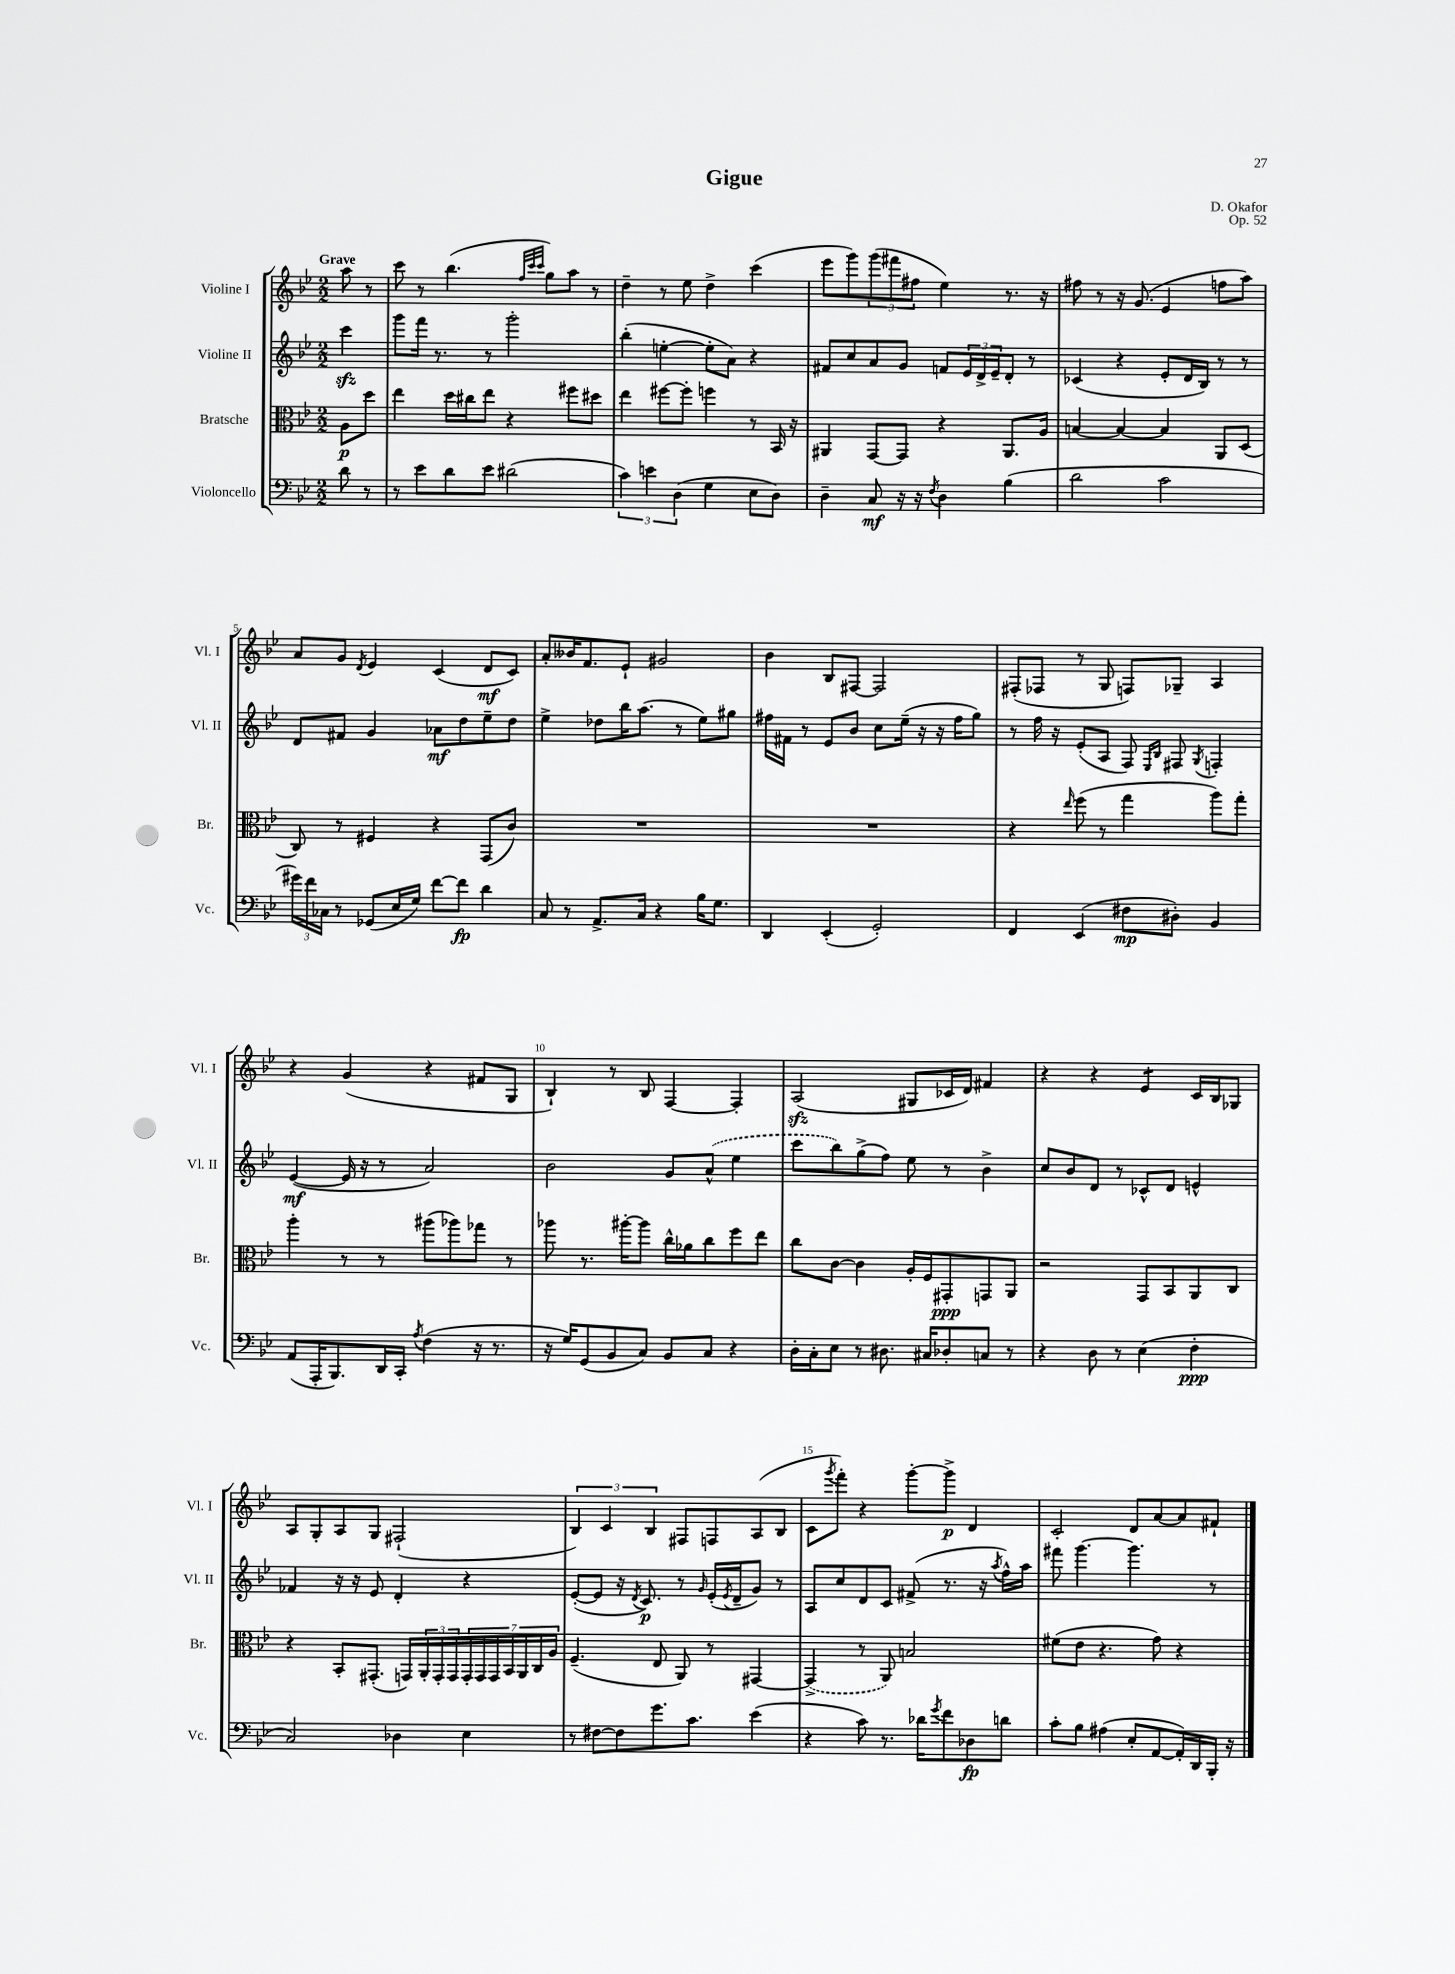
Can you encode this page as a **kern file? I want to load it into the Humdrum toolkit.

**kern	**kern	**kern	**kern
*staff4	*staff3	*staff2	*staff1
*clefF4	*clefC3	*clefG2	*clefG2
*k[b-e-]	*k[b-e-]	*k[b-e-]	*k[b-e-]
*M2/2	*M2/2	*M2/2	*M2/2
8d	8A	4ccc	8aa
8r	8dd	.	8r
=	=	=	=
8r	4ee-	8ggg	8ccc
8e-	.	16fff	8r
.	.	8.r	.
8d	16dd	.	(4.bb-
.	16cc#	.	.
8e-	8ee-	8r	.
(2d#	4r	2ggg'	.
.	.	.	32qqff
.	.	.	32qqccc
.	.	.	32qqccc
.	.	.	8gg)
.	8ff#	.	8aa
.	8dd#	.	8r
=	=	=	=
6c)	4ee-	(4bb-'	4dd~
6e	.	.	.
.	[8ff#	[4ee'	8r
(6D	.	.	.
.	8ff#']	.	8ee-
4G	4ff	8ee']	4dd^
.	.	8a)	.
8E-	8r	4r	(4ccc
8D)	16BB-	.	.
.	16r	.	.
=	=	=	=
4D~	4AA#	8f#	8eee-
.	.	8cc	8ggg)
8C	[8GG	8a	(12ggg
.	.	.	12fff#
16r	8GG]	8g	.
.	.	.	12ff#
16r	.	.	.
8qF	.	.	.
4D	4r	8f	4ee-)
.	.	24e-	.
.	.	24d^	.
.	.	24e-~	.
(4B-	8.AA#	8d'	8.r
.	.	8r	.
.	16A	.	16r
=	=	=	=
2d	[4B	(4c-	8ff#
.	.	.	8r
.	4B_	4r	16r
.	.	.	(8.g
2c	4B]	8e-'	4e-
.	.	16d	.
.	.	16B-)	.
.	8AA	8r	8ff
.	(8D	8r	8aa)
=	=	=	=
24g#)	8C)	8d	8a
24f	.	.	.
24C-	.	.	.
8r	8r	8f#	8g
.	.	.	8qd
(8GG-	4F#	4g	4e-
16E-	.	.	.
16G)	.	.	.
[8f	4r	8a-	(4c
8f]	.	8dd	.
4d	(8GG	8ee-~	8d
.	8c)	8dd	8c)
=	=	=	=
8C	1r	4ee-^	8a'
8r	.	.	16b--
.	.	.	8.f
8.AA^	.	8dd-	.
.	.	16bb-	8e-`
16C	.	(8.aa	.
4r	.	.	2g#
.	.	8r	.
16B-	.	8ee-)	.
8.G	.	.	.
.	.	8gg#	.
=	=	=	=
4DD	1r	16ff#	4b-
.	.	16f#	.
.	.	8r	.
(4EE-'	.	8e-	8B-
.	.	8b-	[8F#
2GG')	.	8cc	2F#]
.	.	(16ee-~	.
.	.	16r	.
.	.	16r	.
.	.	16ff#	.
.	.	8gg)	.
=	=	=	=
4FF	4r	8r	(8F#'
.	.	16ff	8F-
.	.	16r	.
.	16qqee-	.	.
(4EE-	(8ff	(8e-'	8r
.	8r	8A	8G
8F#	4gg	8F)	8F)
.	.	16qqE-	.
.	.	16qqB-	.
8D#')	.	8F#	8G-~
.	.	8qG	.
4BB-	8aa)	4F'	4A
.	8gg'	.	.
=	=	=	=
(8AA	4aa'	([4e-	4r
16AAA'	.	.	.
8.BBB-)	.	.	.
.	8r	16e-]	(4g
.	.	16r	.
16DD	8r	8r	.
16CC'	.	.	.
8qA	.	.	.
(4F	(8aa#	2a)	4r
.	8aa-)	.	.
16r	8gg-	.	8f#
8.r	.	.	.
.	8r	.	8G
=	=	=	=
16r	8aa-	2b-	4B-`)
16G)	.	.	.
(8GG	8.r	.	.
8BB-	.	.	8r
.	[16aa#'	.	.
8C)	8aa#]	.	8B-
8BB-	16cc^^	8g	[4F
.	16a-	.	.
8C	8cc	(8a^^	.
4r	8ff	4ee-	4F']
.	8ee-	.	.
=	=	=	=
16D'	8cc	8ccc	(2A
16C'	.	.	.
8E-	[8c	8bb-)	.
8r	4c]	(8gg^	.
8.D#	.	8ff)	.
.	16A'	8ee-	8G#
16C#	16F	.	.
8D-'	8GG#'	8r	16c-
.	.	.	16d)
8C	8GG	4b-^	4f#
8r	8AA	.	.
=	=	=	=
4r	2r	8cc	4r
.	.	8b-	.
8D	.	8d	4r
8r	.	8r	.
(4E-	8GG	8c-^^	4e-
.	8BB-	8d	.
4F'	8AA	4e^^	16c
.	.	.	16B-
.	8C	.	8G-
=	=	=	=
2C)	4r	4f-	8A
.	.	.	8G'
.	8BB-'	16r	8A
.	.	16r	.
.	(8.GG#'	8e-	8G
4D-	.	4d'	(2F#`
.	16GG)	.	.
.	24AA'	.	.
.	24GG'	.	.
.	24GG	.	.
4E-	28GG'	4r	.
.	28GG	.	.
.	28GG	.	.
.	28BB-	.	.
.	28AA	.	.
.	28C	.	.
.	28A	.	.
=	=	=	=
8r	(4.F~	([8e-'	6B-)
[8F#	.	8e-]	.
.	.	.	6c
8F#]	.	16r	.
.	.	8qd	.
.	.	8.c)	.
.	.	.	6B-
8.g	8E-	.	.
.	8AA)	8r	8F#
8.c	.	.	.
.	.	16qqg	.
.	8r	(16e-'	8F
.	.	8qe-	.
.	.	16d~	.
(4e-	[4GG#	8g)	(8A
.	.	8r	8B-
=	=	=	=
4r	(4GG#^]	8A	8c
.	.	.	8qggg
.	.	8cc	8fff')
8c)	8r	8d	4r
8.r	8AA)	8c	.
.	2B	(8f#^	[8ggg'
16d-	.	.	.
8qg	.	.	.
8f	.	8.r	8ggg^]
8D-	.	.	4d
.	.	16r	.
.	.	8qaa	.
8d	.	16ff^^)	.
.	.	16aa	.
=	=	=	=
8c'	(8f#	8fff#	2c'
8B-	8e-	[4.ggg	.
(4A#	4.r	.	.
8E-'	.	4.ggg]	8d
[8AA	8g)	.	[8a
16AA'])	4r	.	8a]
16DD	.	.	.
16BBB-'	.	8r	8f#`
16r	.	.	.
==	==	==	==
*-	*-	*-	*-
